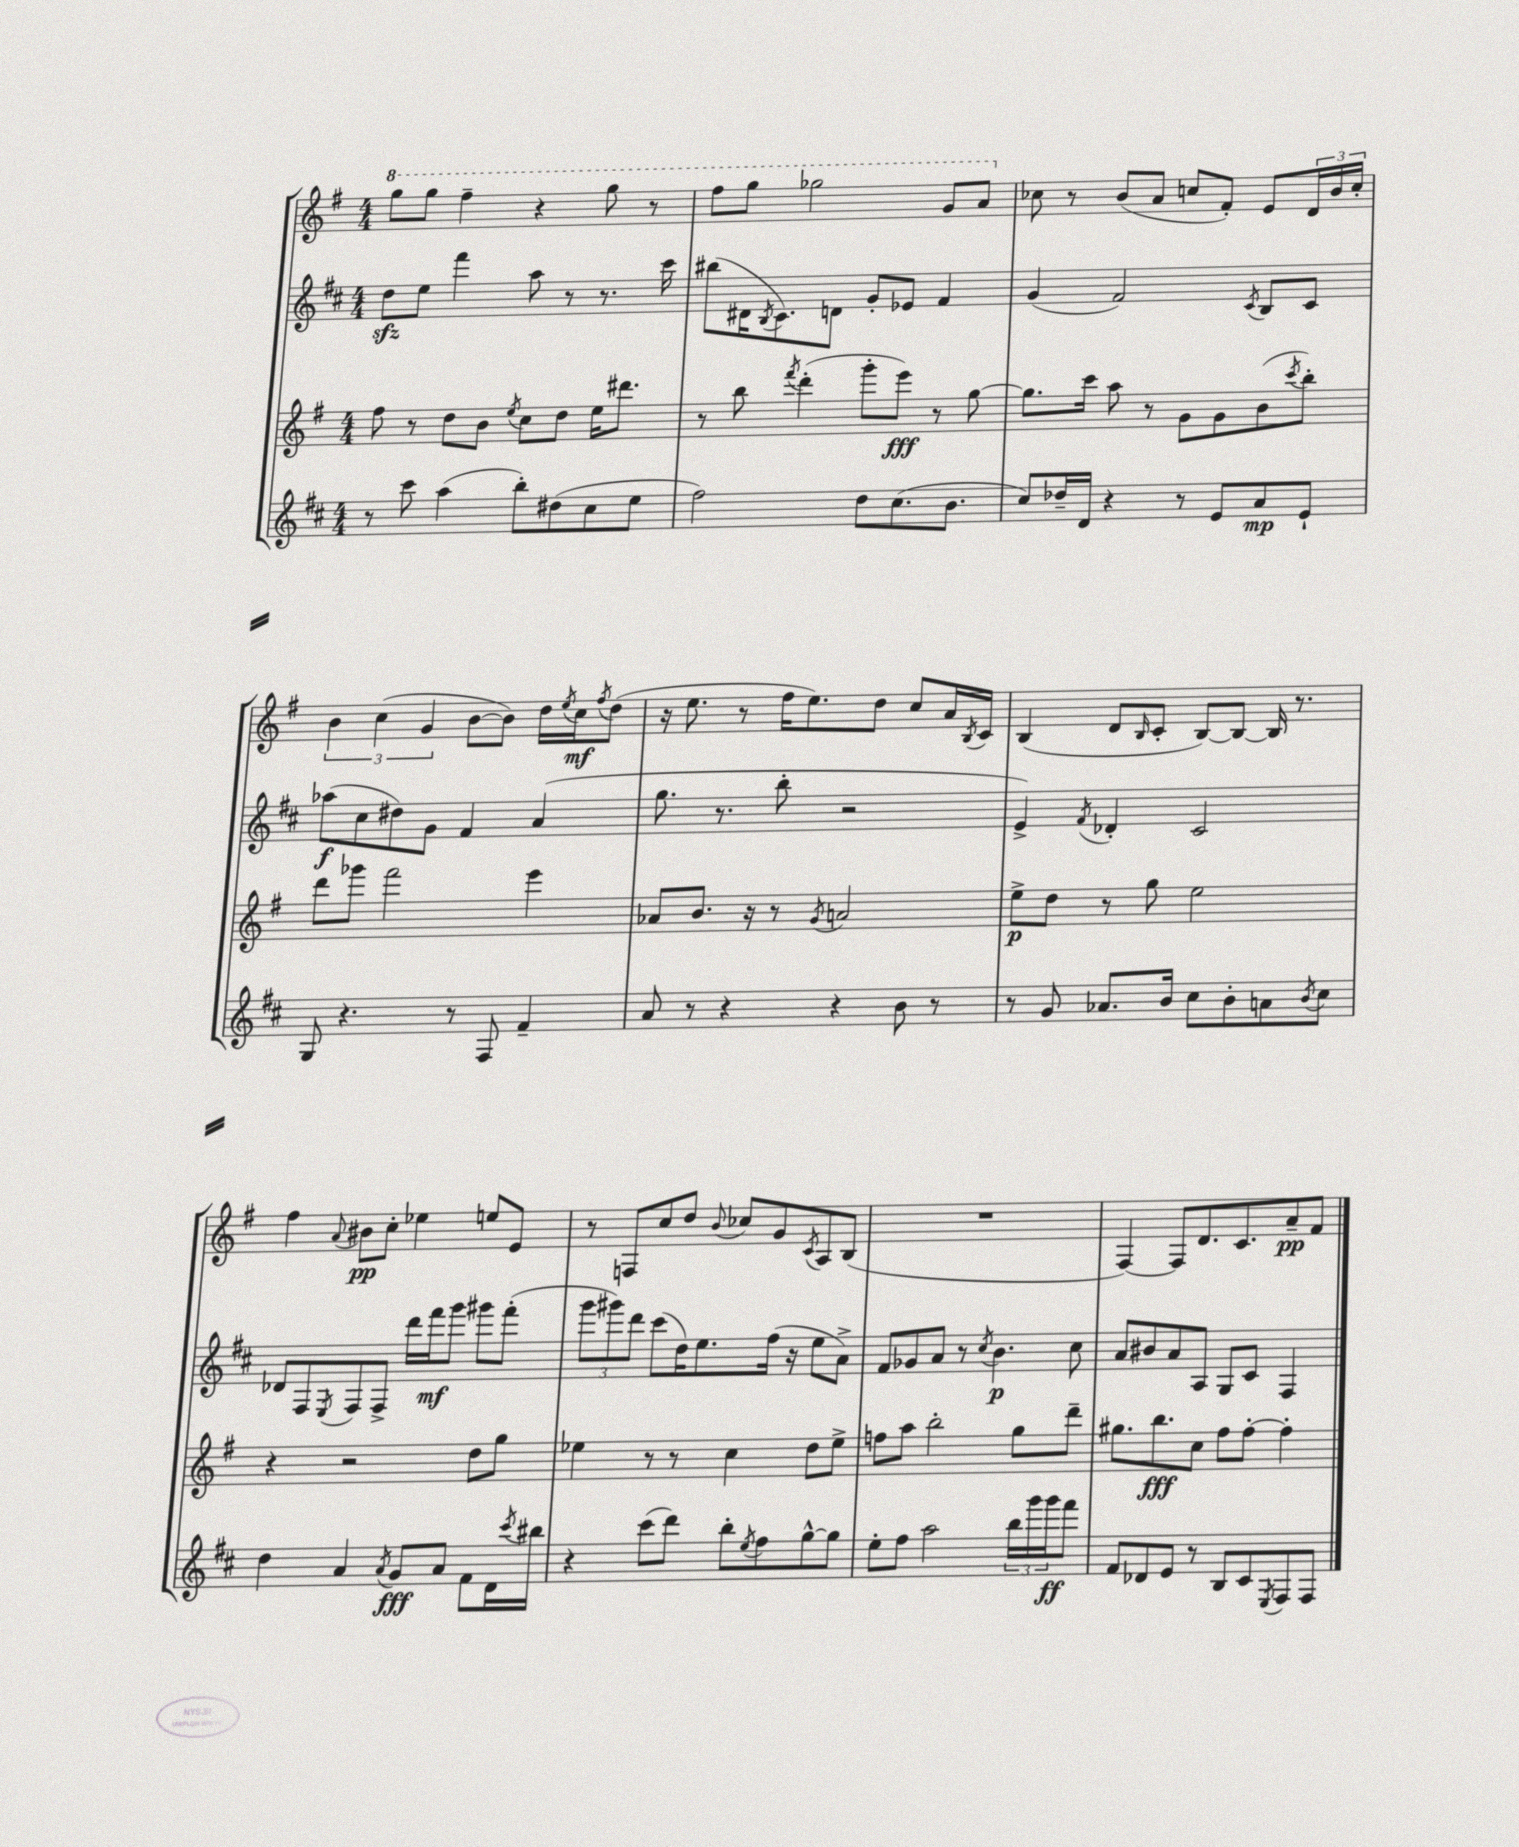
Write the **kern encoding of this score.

**kern	**dynam	**kern	**dynam	**kern	**dynam	**kern	**dynam
*part4	*part4	*part3	*part3	*part2	*part2	*part1	*part1
*staff4	*staff4	*staff3	*staff3	*staff2	*staff2	*staff1	*staff1
*clefG2	*	*clefG2	*	*clefG2	*	*clefG2	*
*k[f#c#]	*	*k[f#]	*	*k[f#c#]	*	*k[f#]	*
*M4/4	*	*M4/4	*	*M4/4	*	*M4/4	*
*	*	*	*	*	*	*8va	*
=17	=17	=17	=17	=17	=17	=17	=17
8r	.	8ff#\	.	8ddzz\L	.	8ggg\L	.
8ccc#\	.	8r	.	8ee\J	.	8ggg\J	.
(4aa\	.	8dd\L	.	4fff#\	.	4fff#~\	.
.	.	8b\J	.	.	.	.	.
.	.	8qee/	.	.	.	.	.
8bb'\L)	.	8cc\L	.	8aa\	.	4r	.
(8dd#X\	.	8dd\J	.	8r	.	.	.
8cc#\	.	16ee\KL	.	8.r	.	8ggg\	.
.	.	8.ddd#X\J	.	.	.	.	.
8ee\J	.	.	.	.	.	8r	.
.	.	.	.	16ccc#\	.	.	.
=18	=18	=18	=18	=18	=18	=18	=18
2ff#\)	.	8r	.	(8bb#X\L	.	8fff#\L	.
.	.	8bb\	.	16d#X\K	.	8ggg\J	.
.	.	.	.	8qB/	.	.	.
.	.	.	.	8.c#\)	.	.	.
.	.	8qfff#/	.	.	.	.	.
.	.	(4ddd'\	.	.	.	2ggg-X\	.
.	.	.	.	8dn\J	.	.	.
8dd\L	.	8ggg'\L	.	8g'/L	.	.	.
(8.cc#\	.	8eee\J)	fff	8e-X/J	.	.	.
.	.	8r	.	4f#/	.	8gg/L	.
8.b\J	.	.	.	.	.	.	.
.	.	[8gg\	.	.	.	8aa/J	.
=19	=19	=19	=19	=19	=19	=19	=19
*	*	*	*	*	*	*X8va	*
8cc#/L)	.	8.gg\L]	.	(4g/	.	8cc-X\	.
16dd-X~/L	.	.	.	.	.	8r	.
16d/JJ	.	16ccc\Jk	.	.	.	.	.
4r	.	8aa\	.	2f#/)	.	(8b/L	.
.	.	8r	.	.	.	8a/J	.
8r	.	8g\L	.	.	.	8ccn/L	.
8e/L	.	8g\	.	.	.	8f#'/J)	.
.	.	.	.	8qc#/	.	.	.
8a/	mp	(8b\	.	8B/L	.	8e/L	.
.	.	8qccc/	.	.	.	.	.
8e`/J	.	8bb'\J)	.	8c#/J	.	24d/L	.
.	.	.	.	.	.	24b/	.
.	.	.	.	.	.	24cc'/JJ	.
!!LO:LB:g=z
=20	=20	=20	=20	=20	=20	=20	=20
8G/	.	8ddd\L	.	(8aa-X\L	f	6b\	.
4.r	.	8ggg-X\J	.	8cc#\	.	.	.
.	.	.	.	.	.	(6cc\	.
.	.	2fff#\	.	8dd#X\)	.	.	.
.	.	.	.	.	.	6g/	.
.	.	.	.	8g\J	.	.	.
8r	.	.	.	4f#/	.	[8b\L	.
8F#/	.	.	.	.	.	8b\J])	.
4f#~/	.	4eee\	.	(4a/	.	16dd\LL	.
.	.	.	.	.	.	8qee/	.
.	.	.	.	.	.	16cc\J	mf
.	.	.	.	.	.	8qff#/	.
.	.	.	.	.	.	(8dd\J	.
=21	=21	=21	=21	=21	=21	=21	=21
8a/	.	8a-X/L	.	8.gg\	.	16r	.
.	.	.	.	.	.	8.ee\	.
8r	.	8.b/J	.	.	.	.	.
.	.	.	.	8.r	.	.	.
4r	.	.	.	.	.	8r	.
.	.	16r	.	.	.	.	.
.	.	8r	.	8bb'\	.	16ff#\KL	.
.	.	.	.	.	.	8.ee\)	.
.	.	8qg/	.	.	.	.	.
4r	.	2an/	.	2r	.	.	.
.	.	.	.	.	.	8dd\J	.
8b\	.	.	.	.	.	8cc/L	.
8r	.	.	.	.	.	16a/L	.
.	.	.	.	.	.	8qB/	.
.	.	.	.	.	.	16c/JJ	.
=22	=22	=22	=22	=22	=22	=22	=22
8r	.	8ee^\L	p	4e^/)	.	(4B/	.
8g/	.	8dd\J	.	.	.	.	.
.	.	.	.	8qf#/	.	.	.
8.a-X/L	.	8r	.	4d-X'/	.	8d/L	.
.	.	.	.	.	.	16qqB/	.
.	.	8gg\	.	.	.	8c'/J	.
16b/Jk	.	.	.	.	.	.	.
8cc#\L	.	2ee\	.	2c#/	.	[8B/L)	.
8b'\	.	.	.	.	.	8B/J_	.
8an\	.	.	.	.	.	16B/]	.
.	.	.	.	.	.	8.r	.
8qb/	.	.	.	.	.	.	.
8cc#\J	.	.	.	.	.	.	.
!!LO:LB:g=z
=23	=23	=23	=23	=23	=23	=23	=23
4dd\	.	4r	.	8d-X/L	.	4ff#\	.
.	.	.	.	8F#/	.	.	.
.	.	.	.	8qE/	.	8qqa/	.
4a/	.	2r	.	8F#/	.	8b#X\L	pp
.	.	.	.	8F#^/J	.	8cc'\J	.
8qa/	.	.	.	.	.	.	.
8g/L	fff	.	.	16ddd\LL	.	4ee-X\	.
.	.	.	.	16fff#\J	mf	.	.
8a/J	.	.	.	8ggg\J	.	.	.
8f#\L	.	8dd\L	.	8ggg#X\L	.	8een/L	.
16d\L	.	8gg\J	.	(8fff#'\J	.	8e/J	.
8qccc#/	.	.	.	.	.	.	.
16bb#X\JJ	.	.	.	.	.	.	.
=24	=24	=24	=24	=24	=24	=24	=24
4r	.	4ee-X\	.	12ggg\L	.	8r	.
.	.	.	.	12ggg#X\)	.	.	.
.	.	.	.	.	.	8Fn/L	.
.	.	.	.	12ddd\J	.	.	.
(8ccc#\L	.	8r	.	(8ccc#\L	.	8cc/	.
8ddd\J)	.	8r	.	16dd\K)	.	8dd/J	.
.	.	.	.	8.ee\	.	.	.
.	.	.	.	.	.	8qqb/	.
8bb'\L	.	4cc\	.	.	.	8cc-X/L	.
8qee/	.	.	.	.	.	.	.
8ff#\	.	.	.	(16ff#\Jk	.	8g/	.
.	.	.	.	16r	.	.	.
.	.	.	.	.	.	8qc/	.
[8gg^^\	.	8dd\L	.	8ee\L	.	8A/	.
8gg\J]	.	8ee-^\J	.	8a^\J)	.	(8B/J	.
=25	=25	=25	=25	=25	=25	=25	=25
8ee'\L	.	8ffn\L	.	8f#/L	.	1r	.
8ff#\J	.	8aa\J	.	8g-X/	.	.	.
2aa\	.	2bb'\	.	8a/J	.	.	.
.	.	.	.	8r	.	.	.
.	.	.	.	8qcc#/	.	.	.
.	.	.	.	4.b\	p	.	.
24bb\LL	.	8gg\L	.	.	.	.	.
24ggg\	.	.	.	.	.	.	.
24ggg\J	ff	.	.	.	.	.	.
8fff#\J	.	8ddd~\J	.	8cc#\	.	.	.
=26	=26	=26	=26	=26	=26	=26	=26
8f#/L	.	8.gg#X\L	.	8a/L	.	[4F#/)	.
8d-X/	.	.	.	8b#X/	.	.	.
.	.	8.bb\	fff	.	.	.	.
8e/J	.	.	.	8a/	.	8F#/L]	.
8r	.	8cc\J	.	8A/J	.	8.d/	.
8B/L	.	8ff#\L	.	8G/L	.	.	.
.	.	.	.	.	.	8.c/	.
8c#/	.	[8ff#'\J	.	8c#/J	.	.	.
8qE/	.	.	.	.	.	.	.
8F#/	.	4ff#'\]	.	4F#/	.	8a~/	pp
8F#/J	.	.	.	.	.	8f#/J	.
==	==	==	==	==	==	==	==
*-	*-	*-	*-	*-	*-	*-	*-
